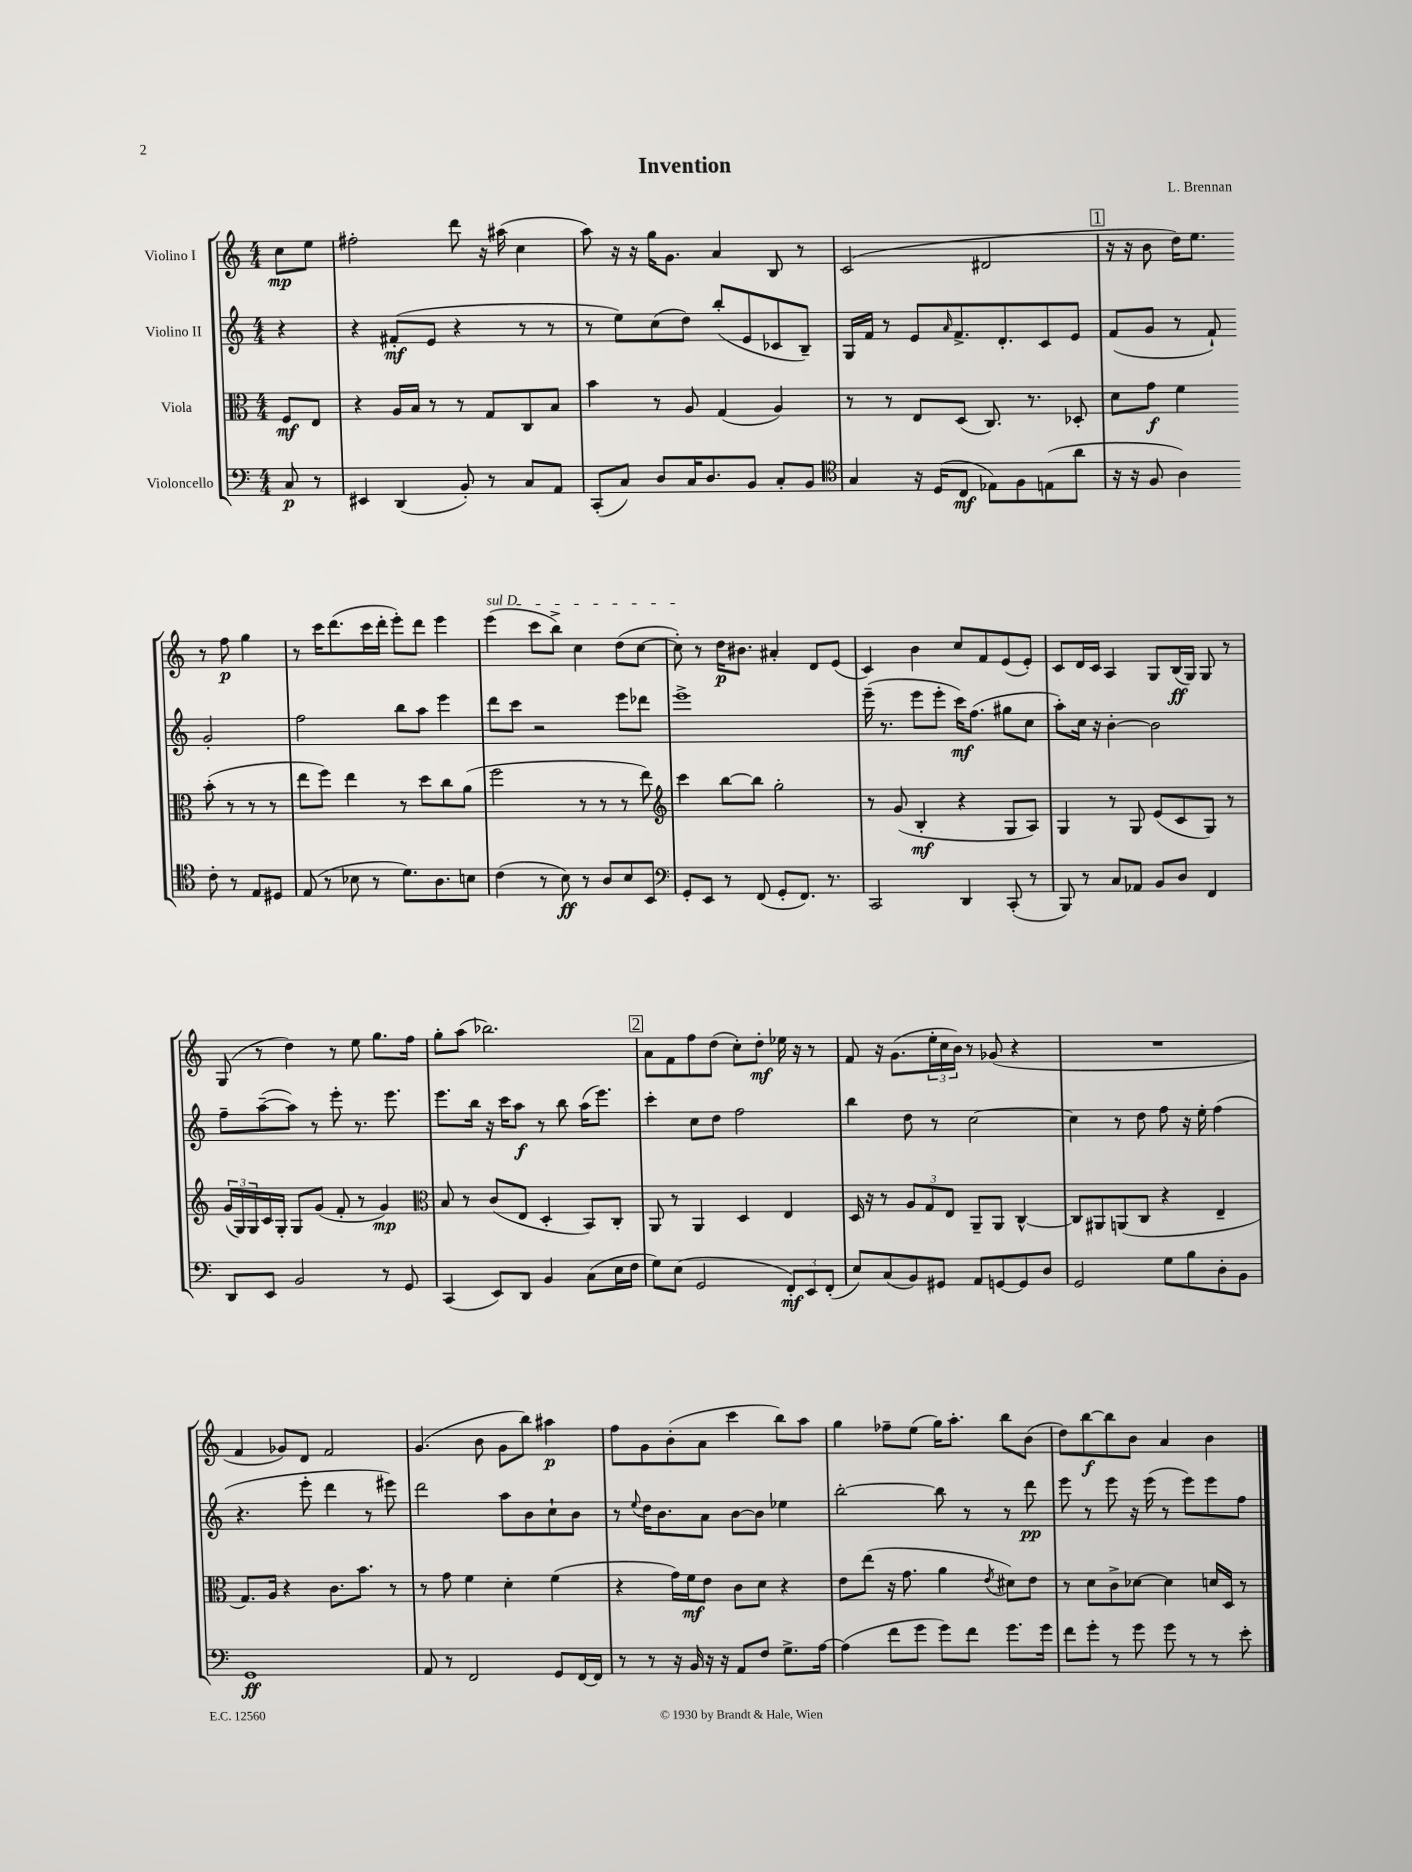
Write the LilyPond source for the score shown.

\header { title = "Invention" composer = "L. Brennan" }
<<
\new StaffGroup <<
\new Staff = "s0" \with { instrumentName = "Violino I" } {
    \clef treble \key c \major \numericTimeSignature \time 4/4 \partial 4
    c''8\mp e''8 |
    fis''2-. d'''8 r16 ais''16( c''4 |
    a''8) r16 r16 g''16 g'8. a'4 b8 r8 |
    c'2( dis'2 |
    \mark \markup { \box "1" } r16 r16 b'8 d''16) e''8. r8 f''8\p g''4 |
    r8 c'''16 d'''8.( c'''16 d'''16-. e'''8-.) d'''8 e'''4 |
    \once \override TextSpanner.bound-details.left.text = \markup { \italic "sul D" } e'''4\startTextSpan( c'''8 b''8->) c''4 d''8( c''8~ |
    c''8-.\stopTextSpan) r8 d''16\p bis'8. ais'4-. d'8 e'8( |
    c'4) b'4 c''8 f'8 e'8( e'8-.) |
    c'8 d'16 c'16 a4 g8 b16\ff( g16) g8 r8 |
    g8( r8 d''4) r8 e''8 g''8. f''16 |
    g''8-. a''8( bes''2.) |
    \mark \markup { \box "2" } a'8 f'8 f''8 d''8( c''8-.) d''8-.\mf ees''16 r16 r8 |
    f'8 r16 g'8.( \tuplet 3/2 { e''16-. c''16 b'16) } r8 ges'8( r4 |
    R1 |
    f'4 ges'8) d'8 f'2 |
    g'4.( b'8 g'8 b''8) ais''4\p |
    f''8 g'8 b'8-.( a'8 c'''4 b''8) a''8 |
    g''4 fes''8-- e''8( g''16) a''8.-. b''8 b'8( |
    d''8) b''8~\f b''8 b'8 a'4 b'4 \bar "|." |
}
\new Staff = "s1" \with { instrumentName = "Violino II" } {
    \clef treble \key c \major \numericTimeSignature \time 4/4 \partial 4
    r4 |
    r4 fis'8-.\mf( e'8 r4 r8 r8 |
    r8 e''8) c''8( d''8) b''8-.( e'8 ces'8 b8--) |
    g16 f'16 r8 e'8 \grace { a'16 } f'8.-> d'8.-. c'8 e'8 |
    \mark \markup { \box "1" } f'8( g'8 r8 f'8-!) g'2-. |
    f''2 b''8 a''8 e'''4 |
    d'''8 c'''8 r2 e'''8 des'''8 |
    e'''1-> |
    e'''16--( r8. e'''8 e'''8-. c'''16\mf) f''8.( gis''8 c''8 |
    a''8-.) c''16 r16 b'4~-. b'2 |
    f''8-- a''8~--( a''8) r8 e'''8-. r8. e'''8. |
    e'''8. b''16 r16 c'''16 a''8\f r8 b''8 a''16( e'''8.) |
    \mark \markup { \box "2" } c'''4-. c''8 d''8 f''2 |
    b''4 d''8 r8 c''2~ |
    c''4 r8 d''8 f''8 r16 e''16-. f''4( |
    r4. e'''8-. d'''4 r8 eis'''8) |
    d'''2 a''8 b'8 c''8-! b'8 |
    r8 \appoggiatura { e''8 } d''16 b'8. a'8 b'8~ b'8 ees''4 |
    b''2~-. b''8 r8 r8 d'''8\pp |
    e'''8 r8 e'''8 r16 e'''16( r8 e'''8) e'''8 f''8 \bar "|." |
}
\new Staff = "s2" \with { instrumentName = "Viola" } {
    \clef alto \key c \major \numericTimeSignature \time 4/4 \partial 4
    f8\mf e8 |
    r4 a16 b16 r8 r8 g8 c8 b8 |
    b'4 r8 a8 g4( a4) |
    r8 r8 e8 d8( c8.) r8. des8-. |
    \mark \markup { \box "1" } d'8 g'8\f f'4 b'8-.( r8 r8 r8 |
    e''8 f''8) e''4 r8 d''8 c''8 a'8( |
    f''2 r8 r8 r8 e''8) |
    \clef treble c'''4 b''8~ b''8 g''2-. |
    r8 g'8( b4-.\mf r4 g8 a8) |
    g4 r8 g8 e'8( c'8 g8) r8 |
    \tuplet 3/2 { g'16( g16) g16 } c'16 g16-. g8 g'8( f'8-. r8 g'4\mp) |
    \clef alto b8 r8 c'8( e8 d4-. b,8) c8-. |
    \mark \markup { \box "2" } a,8 r8 a,4 d4 e4 |
    d16 r16 r8 \tuplet 3/2 { a8 g8 e8 } a,8-- a,8 c4~-^ |
    c8 ais,8 a,8( c8 r4 e4-- |
    g8.) a16 r4 c'8. b'8. r8 |
    r8 g'8 f'4 d'4-. f'4( |
    r4 g'16) f'16\mf e'8 c'8 d'8 r4 |
    e'8 e''8( r16 g'8. a'4 \acciaccatura { e'8 } dis'8) e'8 |
    r8 d'8 c'8-> des'8~ des'4 d'16 d16 r8 \bar "|." |
}
\new Staff = "s3" \with { instrumentName = "Violoncello" } {
    \clef bass \key c \major \numericTimeSignature \time 4/4 \partial 4
    c8\p r8 |
    eis,4 d,4( b,8-.) r8 c8 a,8 |
    c,8-.( c8) d8 c16 d8. b,8 c8-. b,8 |
    \clef tenor g4 r16 d16( c8\mf ees8) f8 e8( a'8 |
    \mark \markup { \box "1" } r16 r16 f8 a4) c'8-. r8 e8 dis8 |
    e8( r8 bes8 r8 d'8.) a8. b8 |
    c'4( r8 b8\ff) r8 a8 b8 b,8 |
    \clef bass g,8-. e,8 r8 f,8( g,8-. f,8.) r8. |
    c,2 d,4 c,8-.( r8 |
    b,,8) r8 c8 aes,8 b,8 d8 f,4 |
    d,8 e,8 b,2 r8 g,8 |
    c,4( e,8) d,8 b,4 c8( e16 f16 |
    \mark \markup { \box "2" } g8) e8( g,2 \tuplet 3/2 { f,8-.\mf) e,8 f,8-.( } |
    e8) c8( b,8) gis,8 a,8 g,8~ g,8 d8 |
    g,2 g8 b8 d8-. b,8 |
    g,1\ff |
    a,8 r8 f,2 g,8 f,16~ f,16 |
    r8 r8 r16 b,16 r16 r16 a,8 f8 g8.-> a16~ |
    a4( f'8 g'8 g'8) f'8 g'8. g'16 |
    f'8 g'8-. r8 g'8 g'8 r8 r8 e'8-. \bar "|." |
}
>>
>>
\layout { \context { \Score \remove "Bar_number_engraver" } }
